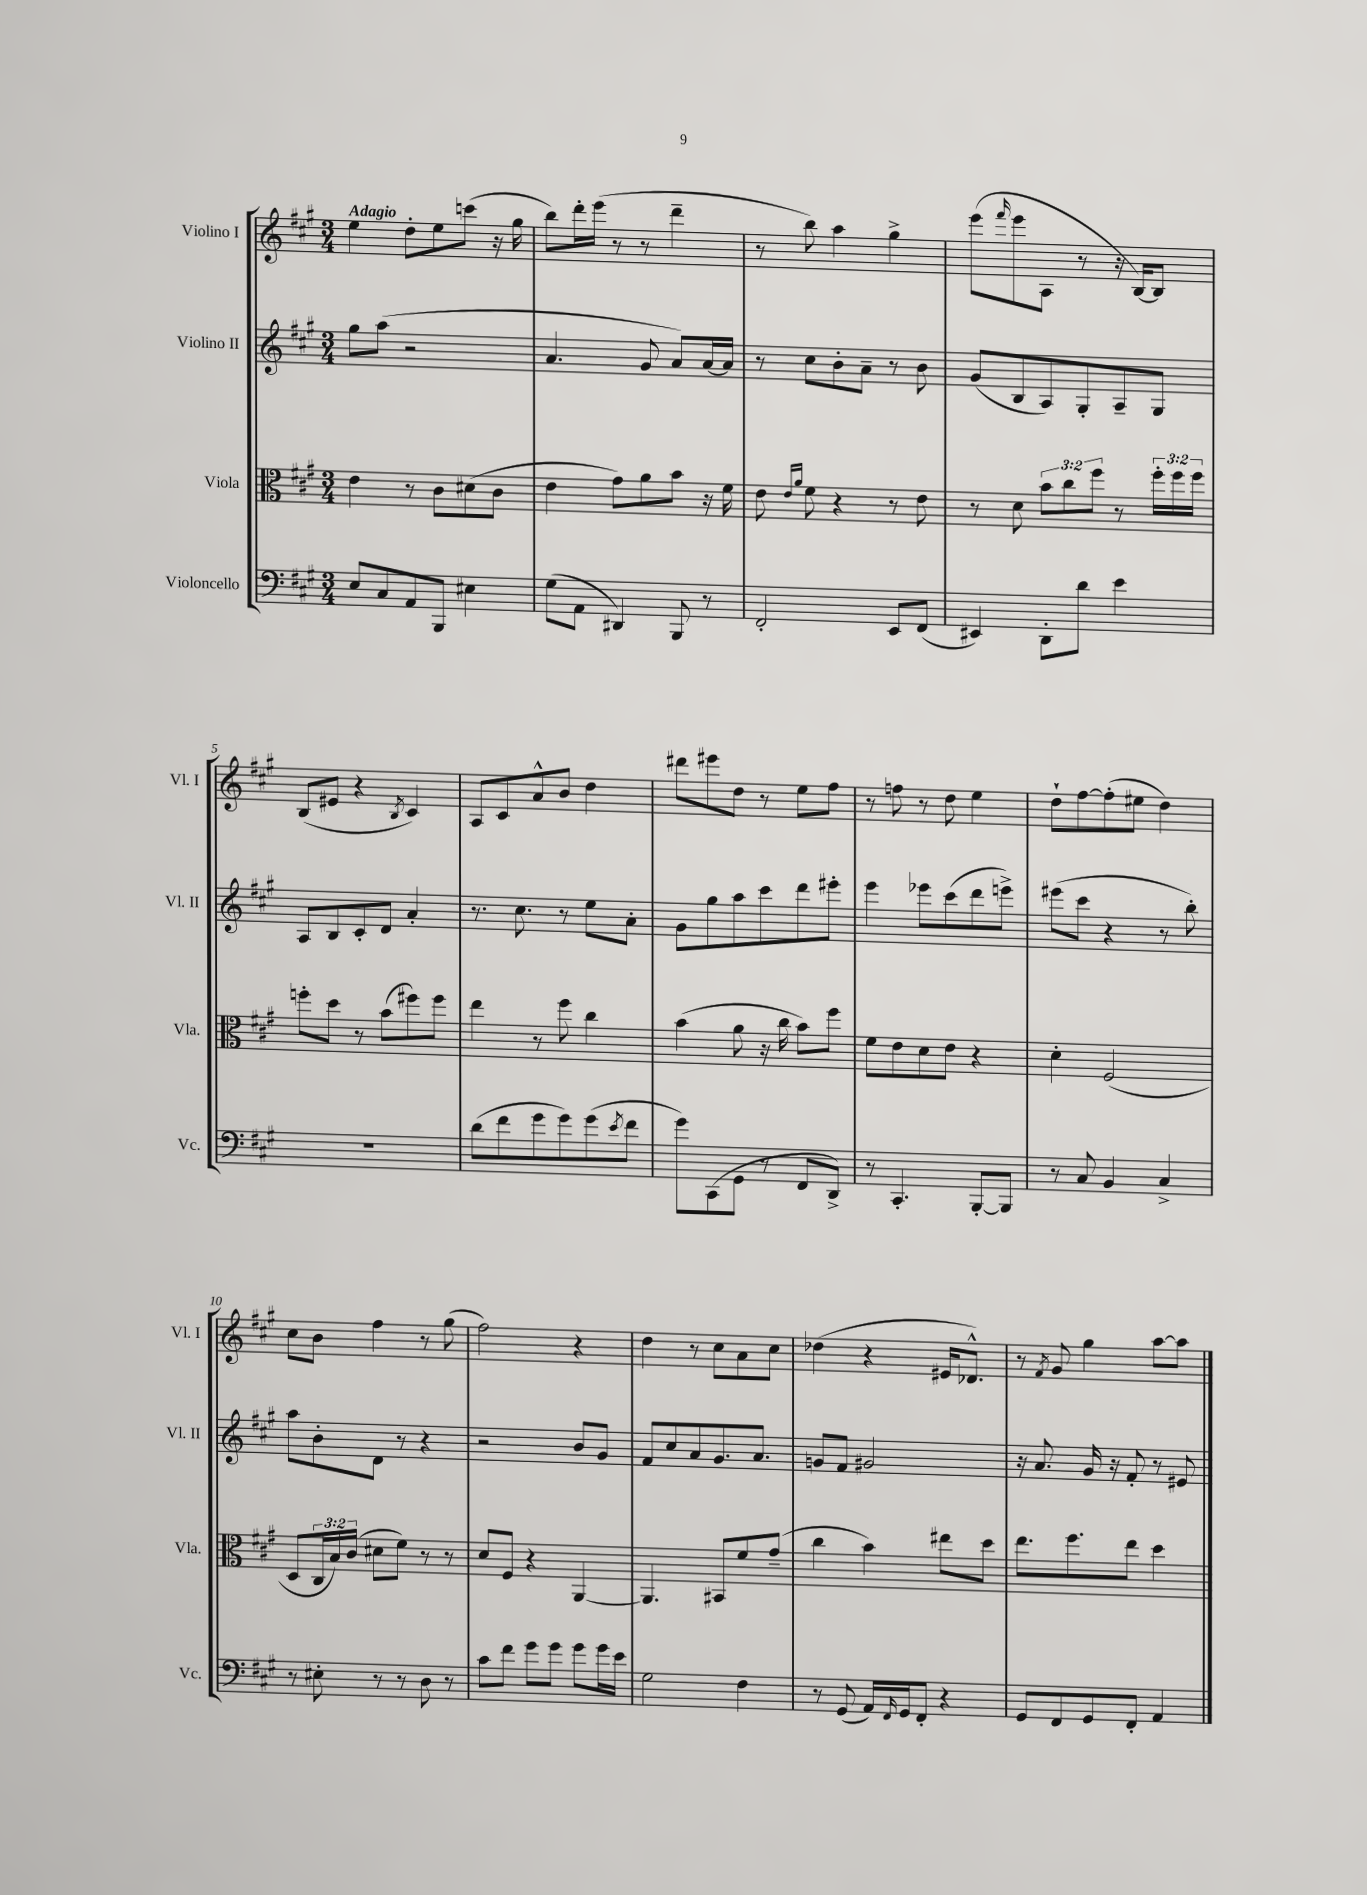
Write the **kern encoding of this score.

**kern	**kern	**kern	**kern
*staff4	*staff3	*staff2	*staff1
*clefF4	*clefC3	*clefG2	*clefG2
*k[f#c#g#]	*k[f#c#g#]	*k[f#c#g#]	*k[f#c#g#]
*M3/4	*M3/4	*M3/4	*M3/4
8E	4e	8gg#	4ee
8C#	.	(8aa	.
8AA	8r	2r	8dd'
8BBB	8c#	.	8ee
4E#	(8d#	.	(8ccc
.	8c#	.	16r
.	.	.	16gg#
=	=	=	=
(8G#	4e	4.a	8bb)
8AA	.	.	16ddd'
.	.	.	(16eee
4DD#)	8g#)	.	8r
.	8a	8g#	8r
8BBB	8b	8a)	4ddd~
8r	16r	[16a	.
.	16f#	16a]	.
=	=	=	=
2FF#'	8e	8r	8r
.	16qqe	.	.
.	16qqa	.	.
.	8f#	8cc#	8bb)
.	4r	8b'	4aa
.	.	8a~	.
8EE	8r	8r	4gg#^
(8FF#	8e	8b	.
=	=	=	=
4EE#)	8r	(8g#	(8eee
.	.	.	16qqfff#
.	8d	8B	8eee
8DD'	12b	8A)	8A
.	12cc#	.	.
8d	.	8G#'	8r
.	12ff#	.	.
4e	8r	8A~	16r
.	.	.	[16B)
.	24ff#'	8G#	8B]
.	24ff#	.	.
.	24ff#	.	.
=	=	=	=
2.r	8ff'	8A	(8B
.	8dd	8B	8e#
.	8r	8c#'	4r
.	(8b	8d	.
.	.	.	8qB
.	8ff#)	4a'	4c#)
.	8ff#	.	.
=	=	=	=
(8d	4ee	8.r	8A
8f#	.	.	8c#
.	.	8.cc#	.
8g#	8r	.	8a^^
8g#)	8ff#	8r	8b
(8g#	4cc#	8ee	4dd
8qe	.	.	.
8f#	.	8a'	.
=	=	=	=
8g#)	(4b	8g#	8ddd#
(8CC#	.	8gg#	8eee#
8GG#	8a	8aa	8dd
8r	16r	8ccc#	8r
.	16cc#	.	.
8FF#	8b)	8ddd	8ee
8DD^)	8ff#	8eee#'	8ff#
=	=	=	=
8r	8f#	4eee	8r
4.CC#'	8e	.	8ff
.	8d	8eee-	8r
.	8e	(8ccc#	8dd
[8BBB'	4r	8ddd	4ee
8BBB]	.	8eee^)	.
=	=	=	=
8r	4d'	(8eee#	8dd`
8C#	.	8ccc#	[8ff#
4BB	(2F#	4r	(8ff#']
.	.	.	8ee#
4C#^	.	8r	4dd)
.	.	8bb')	.
=	=	=	=
8r	8D	8aa	8cc#
8E#'	24C#	8b'	8b
.	24B)	.	.
.	(24c#	.	.
8r	8d#	8d	4ff#
8r	8f#)	8r	.
8D	8r	4r	8r
8r	8r	.	(8gg#
=	=	=	=
8c#	8d	2r	2ff#)
8f#	8F#	.	.
8g#	4r	.	.
8g#	.	.	.
8g#	[4AA	8b	4r
16g#	.	8g#	.
16e	.	.	.
=	=	=	=
2G#	4.AA]	8f#	4dd
.	.	8cc#	.
.	.	8a	8r
.	8BB#	8.g#	8cc#
4F#	8f#	.	8a
.	.	8.a	.
.	(8g#~	.	8cc#
=	=	=	=
8r	4cc#	8g	(4dd-
(8GG#	.	8f#	.
16AA)	4b)	2g#	4r
16qqFF#	.	.	.
16GG#	.	.	.
8FF#'	.	.	.
4r	8ee#	.	16e#
.	.	.	8.d-^^)
.	8dd	.	.
=	=	=	=
8GG#	8.ee	16r	8r
.	.	8.a	.
.	.	.	8qf#
8FF#	.	.	8g#
.	8.ff#	.	.
8GG#	.	16g#	4gg#
.	.	16r	.
8FF#'	8ee	8f#'	.
4AA	4dd	8r	[8aa
.	.	8e#	8aa]
==	==	==	==
*-	*-	*-	*-
